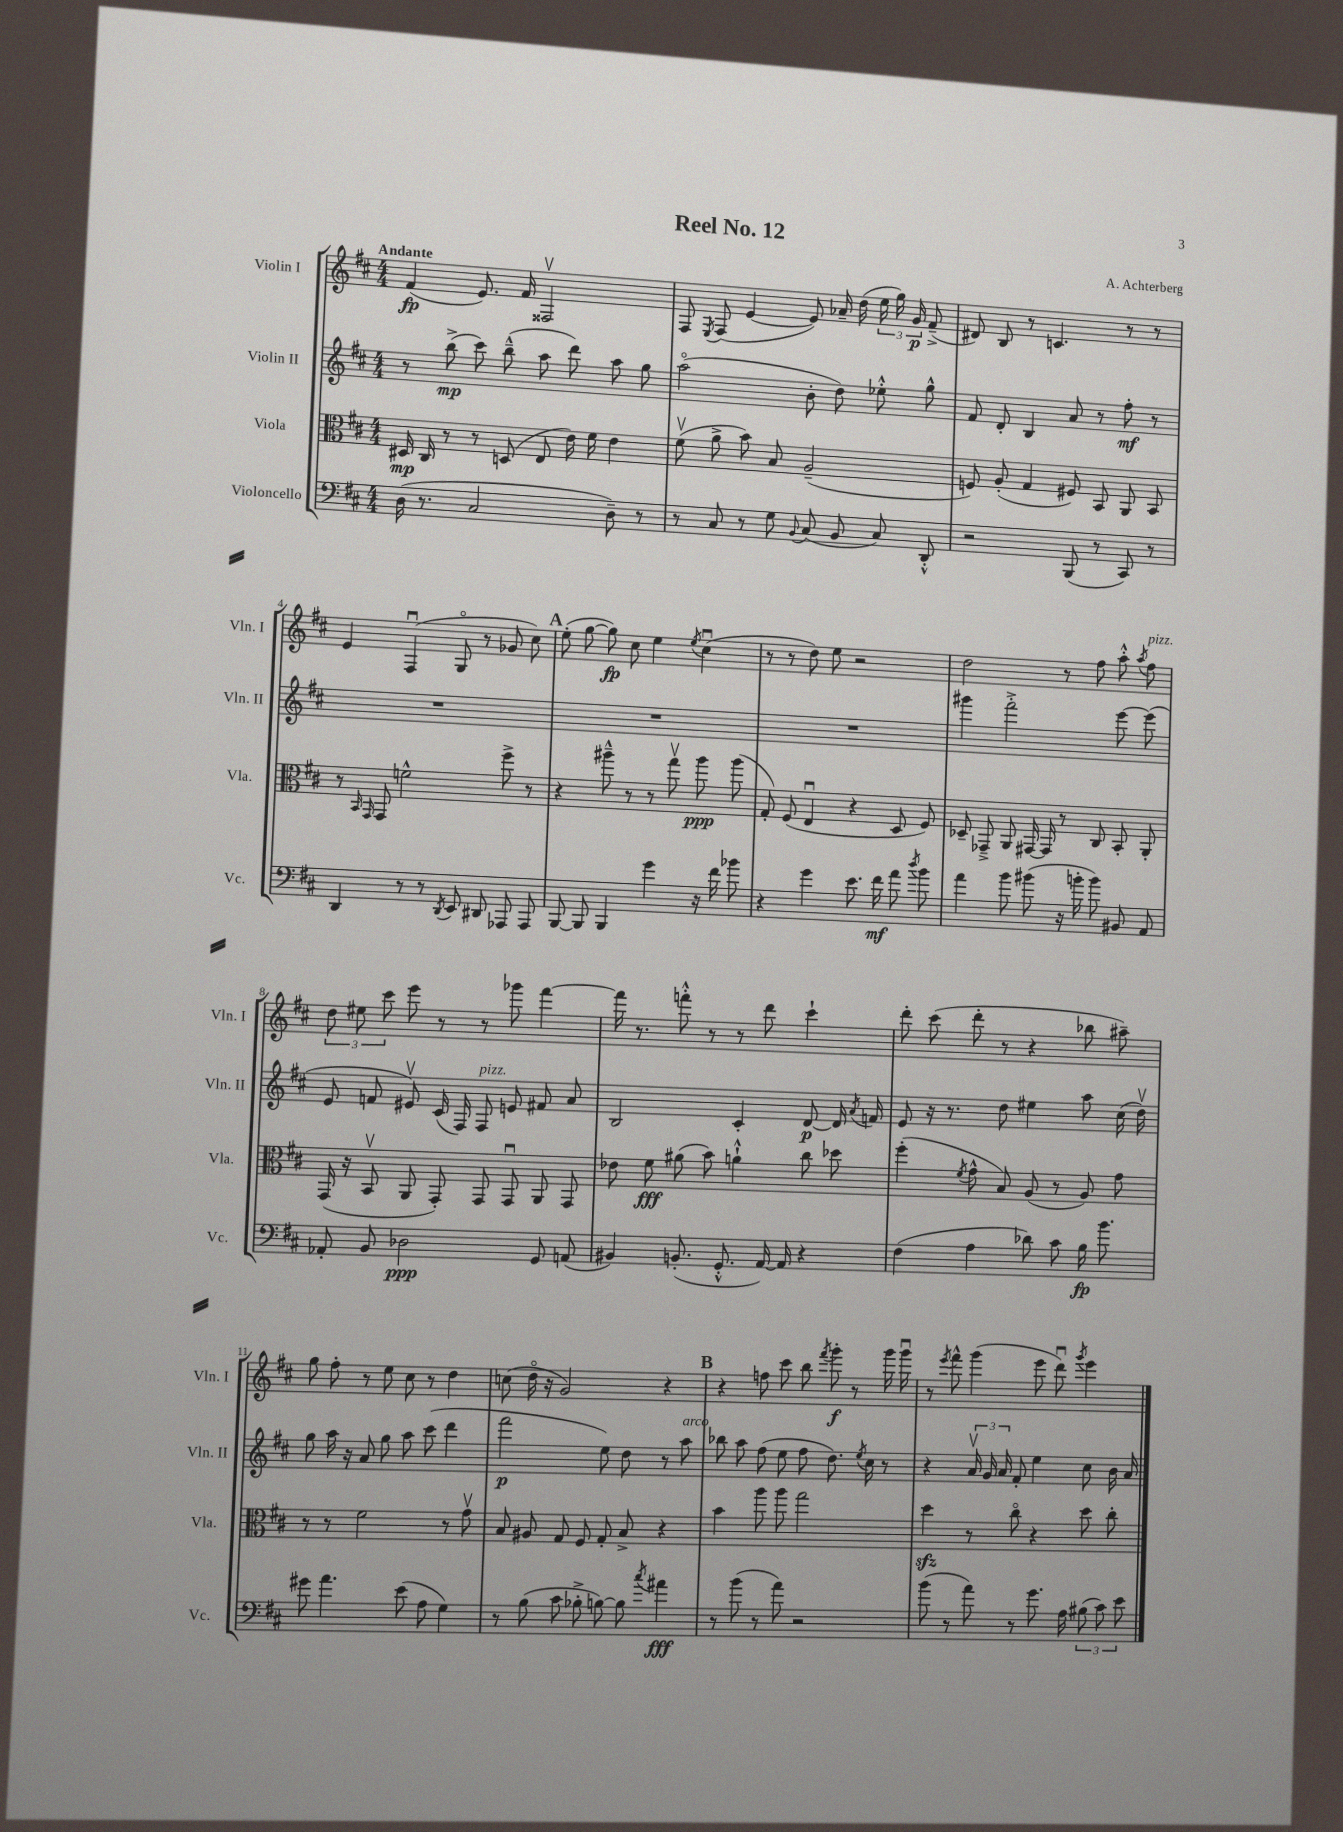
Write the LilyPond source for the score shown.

\header { title = "Reel No. 12" composer = "A. Achterberg" }
<<
\new StaffGroup <<
\new Staff = "s0" \with { instrumentName = "Violin I" shortInstrumentName = "Vln. I" } {
    \clef treble \key d \major \numericTimeSignature \time 4/4 \tempo "Andante"
    \autoBeamOff fis'4\fp( e'8.) fis'16 fisis2\upbow |
    fis8 \acciaccatura { e8 } fis8( e'4~ e'8) aes'16-- d''16( \tuplet 3/2 { e''16 g''16) g'16\p } fis'8--->( |
    dis'8) b8 r8 c'4. r8 r8 |
    e'4 fis4\downbow( g8\flageolet r8 ges'8 cis''8) |
    \mark \markup { \bold "A" } e''8-.( g''8~ g''8\fp) cis''8 e''4 \acciaccatura { e''8 } cis''4\downbow( |
    r8 r8 d''8) e''8 r2 |
    d''2 r8 fis''8 a''8-.-^ \acciaccatura { a''8 } fis''8^\markup { \italic "pizz." } |
    \tuplet 3/2 { d''8 eis''8 cis'''8 } e'''8 r8 r8 ges'''8 fis'''4~ |
    fis'''16 r8. f'''8-.-^ r8 r8 d'''8 cis'''4-! |
    d'''8-. cis'''8( d'''8-. r8 r4 bes''8 ais''8--) |
    g''8 fis''8-. r8 e''8 cis''8 r8 d''4 |
    c''8( d''16\flageolet r16 g'2) r4 |
    \mark \markup { \bold "B" } r4 f''8 cis'''8 b''8 \acciaccatura { fis'''8 } g'''8-.\f r8 g'''16 g'''16\downbow |
    r8 \acciaccatura { e'''8 } fis'''8-^ g'''4( e'''8 d'''8\downbow) \acciaccatura { g'''8 } e'''4 \bar "|." |
}
\new Staff = "s1" \with { instrumentName = "Violin II" shortInstrumentName = "Vln. II" } {
    \clef treble \key d \major \numericTimeSignature \time 4/4
    \autoBeamOff r8 b''8->\mp( cis'''8) b''8---^( a''8 d'''8) a''8 g''8 |
    a''2\flageolet( b'8-. d''8) ees''8-.-^ g''8-^ |
    fis'8 d'8-. b4 a'8 r8 fis''8-.\mf r8 |
    R1 |
    \mark \markup { \bold "A" } R1 |
    R1 |
    gis'''4 fis'''2-.-> e'''8~ e'''8( |
    e'8 f'8 eis'8\upbow) cis'16( fis16) fis8^\markup { \italic "pizz." } e'8 fis'8 a'8 |
    b2 cis'4-. d'8~\p d'16 \acciaccatura { a'8 } f'16 |
    e'8 r16 r8. d''8 eis''4 a''8 cis''16( d''16\upbow) |
    g''8 a''16 r16 a'8 g''8 a''8 cis'''8( d'''4 |
    fis'''2\p e''8) d''8 r8 a''8^\markup { \italic "arco" } |
    \mark \markup { \bold "B" } bes''8 a''8 fis''8( e''8 fis''8 d''8.) \acciaccatura { e''8 } cis''16 r8 |
    r4 \tuplet 3/2 { a'16\upbow g'16 a'16 } fis'8-. e''4 cis''8 b'16 a'16 \bar "|." |
}
\new Staff = "s2" \with { instrumentName = "Viola" shortInstrumentName = "Vla." } {
    \clef alto \key d \major \numericTimeSignature \time 4/4
    \autoBeamOff dis16\mp cis16 r8 r8 d8( e8 e'16) fis'16 e'4 |
    fis'8\upbow( a'8-> b'8) b8 a2--( |
    f8) a8-.( g4 fis8) b,8 a,8 b,8 |
    r8 \grace { b,16 g,16 } g,8 f'2-^ fis''8-> r8 |
    \mark \markup { \bold "A" } r4 ais''8---^ r8 r8 g''8\upbow ais''8\ppp ais''8( |
    g8-.) fis8( e4\downbow r4 d8 fis8) |
    des8-- ges,8---> a,8 gis,16~ gis,16 r8 cis8 b,8-. a,8-. |
    g,16( r16 b,8\upbow a,8 g,8-.) g,8 g,8\downbow a,8 g,8 |
    ees'8 fis'8\fff ais'8( b'8) a'4-!-^ cis''8 des''8 |
    fis''4-.( \acciaccatura { fis'8 } g'8-^ b8) a8( r8 a8) g'8 |
    r8 r8 fis'2 r8 g'8\upbow |
    b8 ais8 g8 fis8 g8-. b8-> r4 |
    \mark \markup { \bold "B" } b'4 a''8 a''8 g''2 |
    d''4\sfz r8 cis''8\flageolet r4 d''8 cis''8-. \bar "|." |
}
\new Staff = "s3" \with { instrumentName = "Violoncello" shortInstrumentName = "Vc." } {
    \clef bass \key d \major \numericTimeSignature \time 4/4
    \autoBeamOff d16( r8. cis2 d8--) r8 |
    r8 cis8 r8 g8 \appoggiatura { b,8 } cis8( b,8 cis8) d,8-.-^ |
    r2 b,,8( r8 cis,8) r8 |
    d,4 r8 r8 \acciaccatura { d,8 } e,8 dis,8 aes,,8 aes,,8 |
    \mark \markup { \bold "A" } b,,8~ b,,8 b,,4 g'4 r16 fis'16 bes'8 |
    r4 g'4 e'8. fis'16\mf a'8 \acciaccatura { d''8 } b'8 |
    a'4 b'8 bis'8( r16 b'16-. b'8) bis,8 a,8 |
    aes,8-. b,8 des2\ppp g,8 a,8( |
    bis,4) b,8.-.( g,8.-.-^ a,16~) a,16 r4 |
    fis4( a4 des'8) cis'8 b16\fp b'8. |
    gis'8 a'4. e'8( a8 g4) |
    r8 b8( cis'8 bes8-.-> b8~) b8 \acciaccatura { cis''8 } ais'4\fff |
    \mark \markup { \bold "B" } r8 b'8( r8 a'8) r2 |
    b'8( r8 a'8) r8 g'8. a16 \tuplet 3/2 { bis8( cis'8) e'8 } \bar "|." |
}
>>
>>
